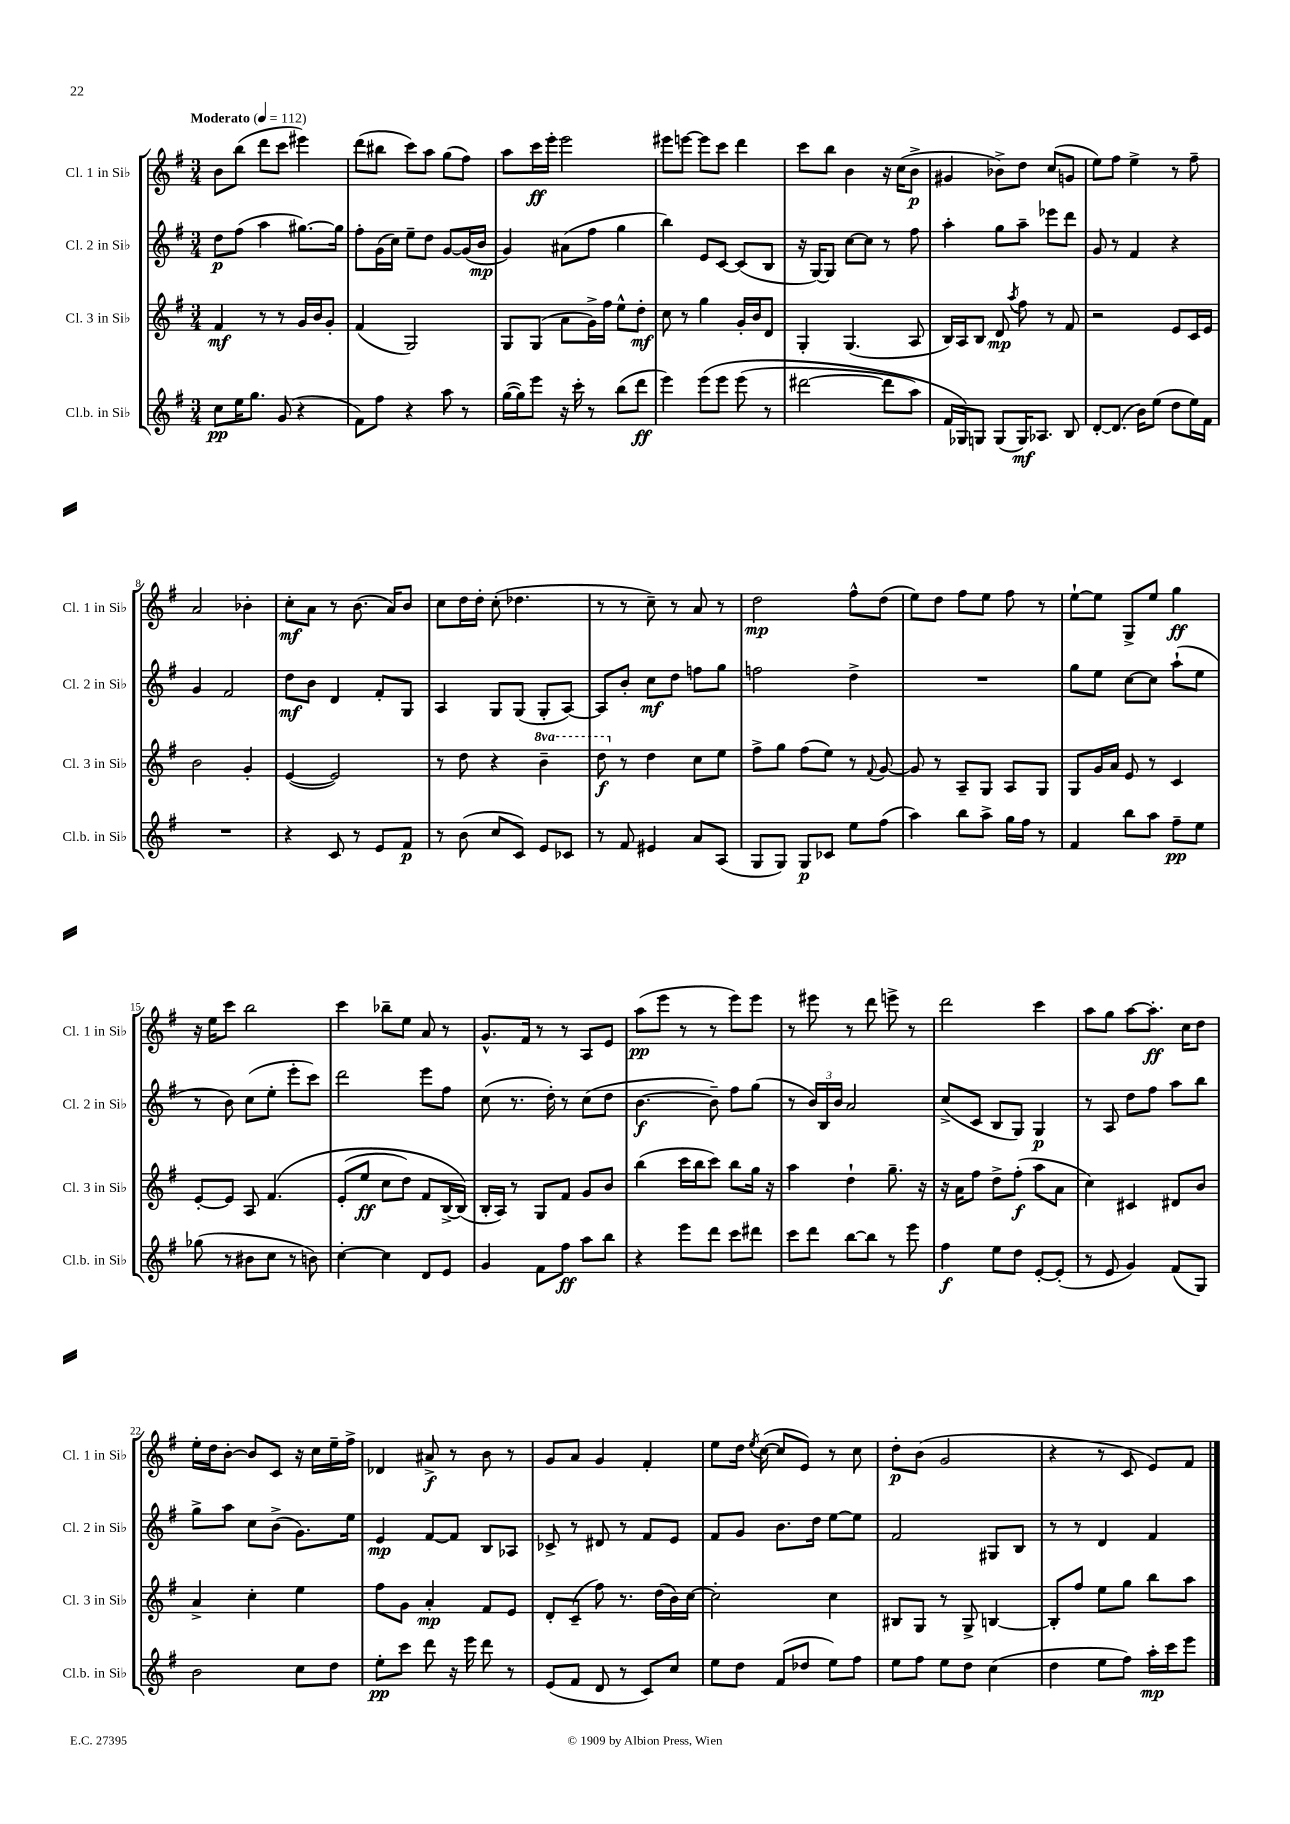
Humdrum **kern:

**kern	**kern	**kern	**kern
*staff4	*staff3	*staff2	*staff1
*clefG2	*clefG2	*clefG2	*clefG2
*k[f#]	*k[f#]	*k[f#]	*k[f#]
*M3/4	*M3/4	*M3/4	*M3/4
*MM112	*MM112	*MM112	*MM112
8cc\L	4f#/	8dd\L	8b\L
16ee\K	.	(8ff#\J	(8bb\J
8.gg\J	.	.	.
.	8r	4aa\	8ddd\L
(8g/	8r	.	8ccc\J
4r	16g/LL	[8.gg#\L)	4eee#\)
.	16b/J	.	.
.	8g'/J	.	.
.	.	16gg#\]Jk	.
=	=	=	=
8f#\L)	(4f#/	8ff#'\L	(8ddd\L
8ff#\J	.	(16g\L	8bb#\J
.	.	16cc\JJ)	.
4r	2G/)	8ee~\L	8ccc\L)
.	.	8dd\J	8aa\J
8aa\	.	[8g/L	(8gg\L
8r	.	(16g/]L	8ff#\J)
.	.	16b/JJ	.
=	=	=	=
([16gg\LL	8G/L	4g/)	8aa\L
16gg\]J)	.	.	.
8eee\J	(8G/J	.	16ccc\L
.	.	.	16eee'\JJ
16r	8a\L	(8a#\L	2eee\
16ccc'\	.	.	.
8r	16g^\L)	8ff#\J	.
.	16ff#\JJ	.	.
(8bb\L	8ee^^\L	4gg\	.
8ddd\J	8dd'\J	.	.
=	=	=	=
4eee\)	8cc\	4bb\)	8eee#\L
.	8r	.	[8eee\J
&(8eee\L	4gg\	8e/L	8eee\]L
8eee\J	.	[8c/J	8ccc\J
(8eee\	16g'/LL	(8c/]L	4ddd\
.	16b/J	.	.
8r	8d/J	8B/J	.
=	=	=	=
[2ddd#\	4G'/	16r	8ccc\L
.	.	[16G/LK)	.
.	.	8G/]J	8bb\J
.	(4.G/	[8cc\L	4b\
.	.	8cc\]J	.
8ddd#\]L	.	8r	16r
.	.	.	(16cc\LK
8aa\J)	8A/	8ff#\	8b^\J
=	=	=	=
16f#/LL	16B/LL)	4aa'\	4g#/
16G-/J&)	16A/J	.	.
8G/J	8B/J	.	.
(8G/L	8d/	8gg\L	8b-^\L)
.	8qaa/	.	.
16G/K)	8ff#\	8aa~\J	8dd\J
8.A-/J	.	.	.
.	8r	8eee-\L	(8cc/L
8B/	8f#/	8ddd\J	8g/J
=	=	=	=
[8d'/L	2r	8g/	8ee\L)
(8.d/]J	.	8r	8ff#\J
.	.	4f#/	4ee^\
16b\LK)	.	.	.
(8ee\J	.	.	.
8dd\L	8e/L	4r	8r
16ee\L)	16c/L	.	8ff#~\
16f#\JJ	16e/JJ	.	.
=	=	=	=
2.r	2b\	4g/	2a/
.	.	2f#/	.
.	4g'/	.	4b-'\
=	=	=	=
4r	([4e/	8dd\L	8cc'\L
.	.	8b\J	8a\J
8c/	2e/])	4d/	8r
8r	.	.	(8.b\
8e/L	.	8f#'/L	.
.	.	.	16a/LK)
8f#/J	.	8G/J	8b/J
=	=	=	=
8r	8r	4A/	8cc\L
(8b\	8dd\	.	16dd\L
.	.	.	16dd'\JJ
8cc/L	4r	8G/L	(8cc'\
8c/J)	.	(8G/J	4.dd-\
8e/L	4bb~\	8G'/L	.
8c-/J	.	[8A/J)	.
=	=	=	=
8r	8ddd\	8A/]L	8r
8f#/	8r	8b'/J	8r
4e#/	4dd\	8cc\L	8cc~\)
.	.	8dd\J	8r
8a/L	8cc\L	8ff\L	8a/
(8A/J	8ee\J	8gg\J	8r
=	=	=	=
8G/L	8ff#^\L	2ff\	2dd\
8G/J)	8gg\J	.	.
8G/L	(8ff#\L	.	.
8c-/J	8ee\J)	.	.
8ee\L	8r	4dd^\	8ff#^^\L
.	8qqf#/	.	.
(8ff#\J	[8g/	.	(8dd\J
=	=	=	=
4aa\)	8g/]	2.r	8ee\L)
.	8r	.	8dd\J
8bb\L	8A~/L	.	8ff#\L
8aa^\J	8G/J	.	8ee\J
16gg\LL	8A/L	.	8ff#\
16ff#\JJ	.	.	.
8r	8G/J	.	8r
=	=	=	=
4f#/	8G/L	8gg\L	[8ee`\L
.	16g/L	8ee\J	8ee\]J
.	16a/JJ	.	.
8bb\L	8e/	[8cc\L	8G^/L
8aa\J	8r	8cc\]J	8ee/J
8ff#~\L	4c/	(8aa`\L	4gg\
8ee\J	.	8ee\J	.
=	=	=	=
(8gg-\	[8e'/L	8r	16r
.	.	.	16ee\LK
8r	8e/]J	8b\)	8ccc\J
8b#\L	8A/	(8cc\L	2bb\
8cc\J	&(4.f#/	8ee'\J	.
8r	.	8eee'\L	.
8b\)	.	8ccc\J)	.
=	=	=	=
[4cc'\	(8e'/L	2ddd\	4ccc\
.	8ee/J	.	.
4cc\]	8cc\L	.	8bb-~\L
.	8dd\J)	.	8ee\J
8d/L	8f#/L	8eee\L	8a/
8e/J	[16B^/L	8ff#\J	8r
.	(16B/]JJ&)	.	.
=	=	=	=
4g/	16B'/LL	(8cc\	8.g^^/L
.	16A/JJ)	.	.
.	8r	8.r	.
.	.	.	16f#/Jk
8f#\L	8G/L	.	8r
.	.	16dd'\)	.
8ff#\J	8f#/J	8r	8r
8aa\L	8g/L	(8cc\L	8A/L
8bb\J	8b/J	8dd\J	8e/J
=	=	=	=
4r	(4bb\	[4.b\	(8aa\L
.	.	.	8eee\J
8eee\L	16ccc\LL	.	8r
.	16bb\J	.	.
8ddd\J	8ccc\J)	8b~\])	8r
8ccc\L	8bb\L	8ff#\L	8eee\L)
8ddd#\J	16gg\Jk	(8gg\J	8eee\J
.	16r	.	.
=	=	=	=
8ccc\L	4aa\	8r	8r
8ddd\J	.	24b/LL)	8eee#\
.	.	24B/	.
.	.	24b/JJ	.
[8bb\L	4dd`\	2a/	8r
8bb\]J	.	.	8ddd\
8r	8.gg~\	.	8eee^\
8eee\	.	.	8r
.	16r	.	.
=	=	=	=
4ff#\	16r	(8cc^/L	2ddd\
.	16a\LK	.	.
.	8ff#\J	8c/J	.
8ee\L	8dd^\L	8B/L	.
8dd\J	(8ff#'\J	8G/J)	.
[8e'/L	8aa\L	4G/	4ccc\
(8e'/]J	8a\J	.	.
=	=	=	=
8r	4cc\)	8r	8aa\L
8e/	.	8A/	8gg\J
4g/)	4c#/	8dd\L	[8aa\L
.	.	8ff#\J	8.aa'\]J
(8f#/L	8d#/L	8aa\L	.
.	.	.	16cc\LK
8G/J)	8b/J	8bb\J	8dd\J
=	=	=	=
2b\	4a^/	8gg^\L	16ee'\LL
.	.	.	16dd\J
.	.	8aa\J	[8b'\J
.	4cc'\	8cc\L	8b/]L
.	.	(8b^\J	8c/J
8cc\L	4ee\	8.g\L)	16r
.	.	.	16cc\LL
8dd\J	.	.	16ee~\
.	.	16ee\Jk	16ff#^\JJ
=	=	=	=
8ee'\L	8ff#\L	4e/	4d-/
8ccc\J	8g\J	.	.
8ddd\	4a'/	[8f#/L	8a#^/
16r	.	8f#/]J	8r
16eee\	.	.	.
8ddd\	8f#/L	8B/L	8b\
8r	8e/J	8A-/J	8r
=	=	=	=
(8e/L	8d'/L	8c-^/	8g/L
8f#/J	(8c~/J	8r	8a/J
8d/	8ff#\)	8d#/	4g/
8r	8.r	8r	.
8c/L)	.	8f#/L	4f#'/
.	(16dd\LL	.	.
8cc/J	16b\)	8e/J	.
.	[16cc\JJ	.	.
=	=	=	=
8ee\L	2cc'\]	8f#/L	8ee\L
8dd\J	.	8g/J	16dd\Jk
.	.	.	8qee/
.	.	.	([16cc\
(8f#/L	.	8.b\L	8cc/]L
8dd-/J	.	.	8e/J)
.	.	16dd\Jk	.
8ee\L)	4cc\	[8ee\L	8r
8ff#\J	.	8ee\]J	8cc\
=	=	=	=
8ee\L	8B#/L	2f#/	8dd'\L
8ff#\J	8G/J	.	(8b\J
8ee\L	8r	.	2g/
8dd\J	8G^/	.	.
(4cc\	[4B/	8G#/L	.
.	.	8B/J	.
=	=	=	=
4dd\	8B'/]L	8r	4r
.	8ff#/J	8r	.
8ee\L	8ee\L	4d/	8r
8ff#\J)	8gg\J	.	8c/
16aa'\LL	8bb\L	4f#/	8e/L)
16ccc\J	.	.	.
8eee\J	8aa\J	.	8f#/J
==	==	==	==
*-	*-	*-	*-
